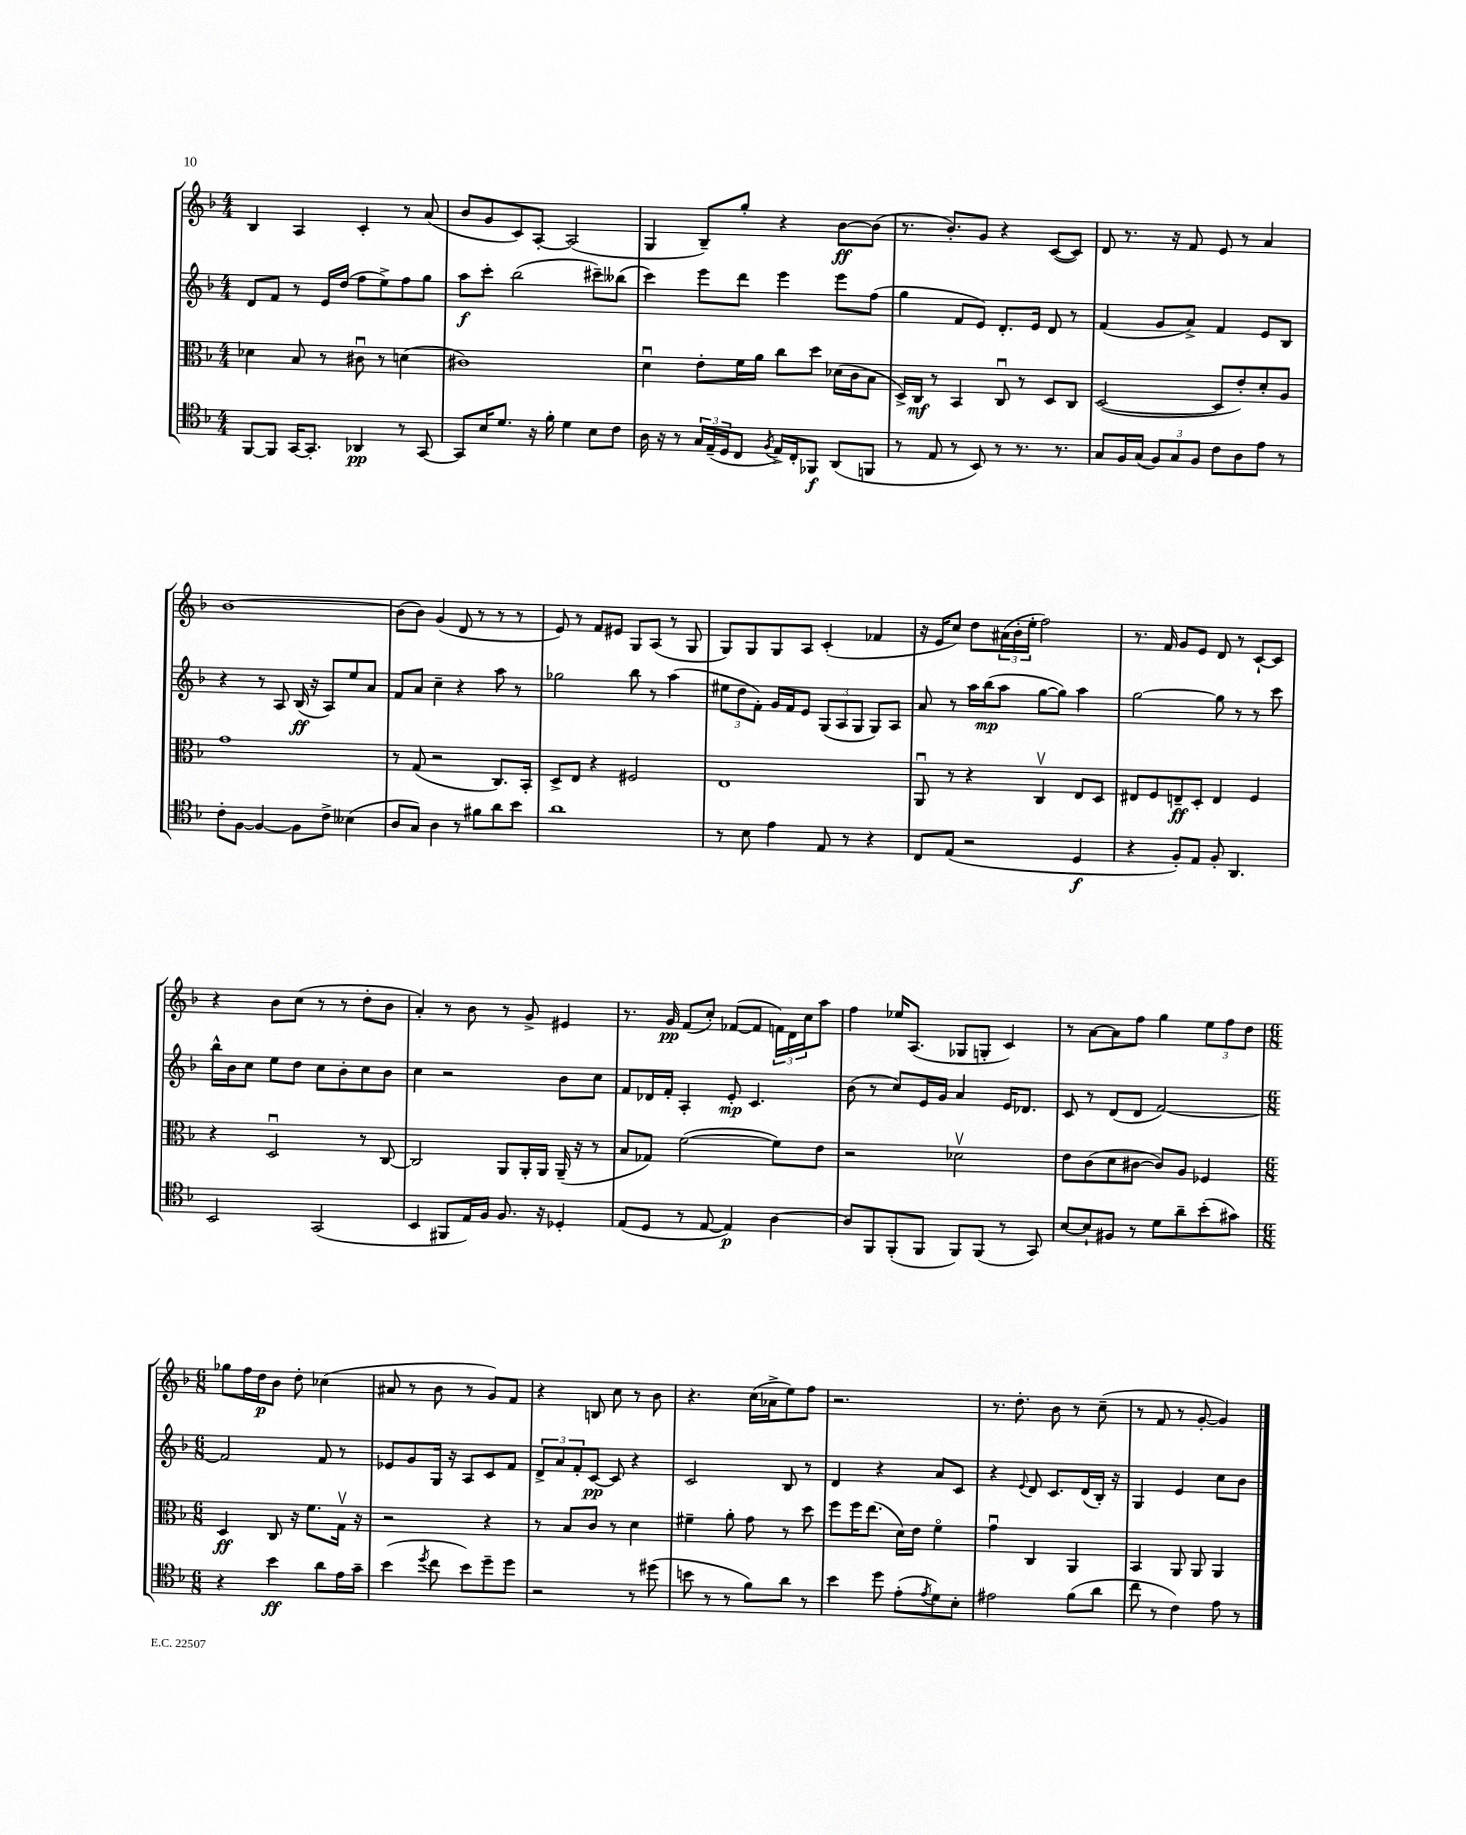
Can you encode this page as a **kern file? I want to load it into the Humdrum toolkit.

**kern	**dynam	**kern	**dynam	**kern	**dynam	**kern	**dynam
*part4	*part4	*part3	*part3	*part2	*part2	*part1	*part1
*staff4	*staff4	*staff3	*staff3	*staff2	*staff2	*staff1	*staff1
*clefC4	*	*clefC3	*	*clefG2	*	*clefG2	*
*k[b-]	*	*k[b-]	*	*k[b-]	*	*k[b-]	*
*M4/4	*	*M4/4	*	*M4/4	*	*M4/4	*
=64	=64	=64	=64	=64	=64	=64	=64
[8FF/L	.	4d-X\	.	8d/L	.	4B-/	.
8FF/J]	.	.	.	8f/J	.	.	.
[16GG/KL	.	8B-/	.	8r	.	4A/	.
8.GG'/J]	.	.	.	.	.	.	.
.	.	8r	.	16e/LL	.	.	.
.	.	.	.	(16dd/JJ	.	.	.
4AA-X/	pp	8c#Xu\	.	8ff\L	.	4c'/	.
.	.	8r	.	8ee^\)	.	.	.
8r	.	(4dn\	.	8ff\	.	8r	.
[8GG/	.	.	.	8gg\J	.	(8a/	.
=65	=65	=65	=65	=65	=65	=65	=65
8GG/L]	.	1c#X)	.	8aa\L	f	8b-/L	.
16B-/K	.	.	.	8ccc'\J	.	8g/	.
8.d/J	.	.	.	.	.	.	.
.	.	.	.	(2bb-\	.	8c/)	.
16r	.	.	.	.	.	[8A'/J	.
16f'\	.	.	.	.	.	.	.
4d\	.	.	.	.	.	(2A/]	.
8B-\L	.	.	.	8ccc#X~\L)	.	.	.
8c\J	.	.	.	(8bb--X\J	.	.	.
=66	=66	=66	=66	=66	=66	=66	=66
16A\	.	4du\	.	4ccc\)	.	4G/	.
16r	.	.	.	.	.	.	.
8r	.	.	.	.	.	.	.
24G/LL	.	8e'\L	.	8eee\L	.	8B-~/L)	.
(24E~/	.	.	.	.	.	.	.
24D/J	.	.	.	.	.	.	.
8C/J	.	16f\L	.	8ddd\J	.	8gg'/J	.
.	.	16a\JJ	.	.	.	.	.
8qF/	.	.	.	.	.	.	.
16E^/LL)	.	8cc\L	.	4eee\	.	4r	.
16C'/J	.	.	.	.	.	.	.
8FF-X/J	f	8dd\J	.	.	.	.	.
(8AA/L	.	(16d-X\LL	.	8eee\L	.	[8b-\L	ff
.	.	16c\J	.	.	.	.	.
8FFn/J	.	8B-\J	.	(8ff\J	.	(8b-\J]	.
=67	=67	=67	=67	=67	=67	=67	=67
8r	.	16D^/LL)	.	4gg\	.	8.r	.
.	.	16C/JJ	mf	.	.	.	.
8E/	.	8r	.	.	.	.	.
.	.	.	.	.	.	8.b-'/L)	.
8r	.	4BB-/	.	8f/L	.	.	.
8BB-/)	.	.	.	8e/J)	.	8g/J	.
8r	.	8Cu/	.	8.d'/L	.	4r	.
8.r	.	8r	.	.	.	.	.
.	.	.	.	16e/Jk	.	.	.
.	.	8D/L	.	8d/	.	([8c/L	.
8.r	.	.	.	.	.	.	.
.	.	8C/J	.	8r	.	8c/J])	.
=68	=68	=68	=68	=68	=68	=68	=68
8G/L	.	([2D/	.	(4f/	.	8d/	.
16F/L	.	.	.	.	.	8.r	.
(16G/JJ	.	.	.	.	.	.	.
12F/L)	.	.	.	8g/L	.	.	.
.	.	.	.	.	.	16r	.
12G/	.	.	.	.	.	.	.
.	.	.	.	8a^/J)	.	8f/	.
12F/J	.	.	.	.	.	.	.
8c\L	.	8D/L]	.	4f/	.	8e/	.
8A\	.	8e'/)	.	.	.	8r	.
8e\J	.	8d'/	.	8e/L	.	4a/	.
8r	.	8A/J	.	8B-/J	.	.	.
!!LO:LB:g=z
=69	=69	=69	=69	=69	=69	=69	=69
8c'\L	.	1g	.	4r	.	[1b-	.
[8F\J	.	.	.	.	.	.	.
4F/_	.	.	.	8r	.	.	.
.	.	.	.	8A/	.	.	.
8F\L]	.	.	.	(16B-/	ff	.	.
.	.	.	.	16r	.	.	.
8c^\J	.	.	.	8A/L)	.	.	.
(4B--X\	.	.	.	8ee/	.	.	.
.	.	.	.	8a/J	.	.	.
=70	=70	=70	=70	=70	=70	=70	=70
8A/L	.	8r	.	8f/L	.	(8b-\L]	.
8G/J)	.	(8G/	.	8a/J	.	8b-\J)	.
4A\	.	2r	.	4cc~\	.	(4g/	.
8r	.	.	.	4r	.	8d/	.
8f#X\L	.	.	.	.	.	8r	.
8a\	.	8.C/L)	.	8aa\	.	8r	.
8b-\J	.	.	.	8r	.	8r	.
.	.	16BB-'/Jk	.	.	.	.	.
=71	=71	=71	=71	=71	=71	=71	=71
1a	.	8D^/L	.	2gg-X\	.	8e/)	.
.	.	8E/J	.	.	.	8r	.
.	.	4r	.	.	.	8f/L	.
.	.	.	.	.	.	8e#X/J	.
.	.	2F#X/	.	8bb-\	.	8G/L	.
.	.	.	.	8r	.	(8A/J	.
.	.	.	.	(4aa\	.	8r	.
.	.	.	.	.	.	8G/	.
=72	=72	=72	=72	=72	=72	=72	=72
8r	.	1E	.	12ee#X\L	.	8G/L)	.
.	.	.	.	12dd\	.	.	.
8B-\	.	.	.	.	.	8G/	.
.	.	.	.	12f'\J)	.	.	.
4e\	.	.	.	16g/LL	.	8G/	.
.	.	.	.	16f/J	.	.	.
.	.	.	.	8e/J	.	8A/J	.
8E/	.	.	.	(12G/L	.	(4c'/	.
.	.	.	.	12A/	.	.	.
8r	.	.	.	.	.	.	.
.	.	.	.	12G/J	.	.	.
4r	.	.	.	8G/L)	.	4f-X/	.
.	.	.	.	8A/J	.	.	.
=73	=73	=73	=73	=73	=73	=73	=73
8C/L	.	8AAu/	.	8a/	.	16r	.
.	.	.	.	.	.	16e/KL	.
(8E/J	.	8r	.	8r	.	8cc/J)	.
2r	.	4r	.	16aa\LL	.	8dd\L	.
.	.	.	.	(16bb-\J	mp	.	.
.	.	.	.	8aa\J	.	(24a#X\L	.
.	.	.	.	.	.	24b-'\	.
.	.	.	.	.	.	24ee'\JJ	.
.	.	4Cv/	.	[8gg\L	.	2ff\)	.
.	.	.	.	8gg\J])	.	.	.
4D/	f	8E/L	.	4aa\	.	.	.
.	.	8D/J	.	.	.	.	.
=74	=74	=74	=74	=74	=74	=74	=74
4r	.	8E#X/L	.	[2gg\	.	8.r	.
.	.	8F/	.	.	.	.	.
.	.	.	.	.	.	16f/	.
8F'/L)	.	8En~/	ff	.	.	8g/L	.
8E/J	.	8D'/J	.	.	.	8e/J	.
8F'/	.	4E/	.	8gg\]	.	8d/	.
4.AA/	.	.	.	8r	.	8r	.
.	.	4F/	.	8r	.	[8c`/L	.
.	.	.	.	8ccc\	.	8c/J]	.
!!LO:LB:g=z
=75	=75	=75	=75	=75	=75	=75	=75
2BB-/	.	4r	.	16bb-^^\LL	.	4r	.
.	.	.	.	16b-\J	.	.	.
.	.	.	.	8cc\J	.	.	.
.	.	2Du/	.	8ee\L	.	8b-\L	.
.	.	.	.	8dd\J	.	(8cc\J	.
(2GG/	.	.	.	8cc\L	.	8r	.
.	.	.	.	8b-'\	.	8r	.
.	.	8r	.	8cc\	.	8dd'\L	.
.	.	[8C/	.	8b-\J	.	8b-\J	.
=76	=76	=76	=76	=76	=76	=76	=76
4BB-/	.	2C/]	.	4cc\	.	4a'/)	.
8FF#X/L	.	.	.	2r	.	8r	.
16E/L)	.	.	.	.	.	8b-\	.
16F/JJ	.	.	.	.	.	.	.
8.F/	.	8AA/L	.	.	.	8r	.
.	.	16AA'/L	.	.	.	8g^/	.
16r	.	16AA/JJ	.	.	.	.	.
4D-X'/	.	(16AA~/	.	8b-\L	.	4e#X/	.
.	.	16r	.	.	.	.	.
.	.	8r	.	8cc\J	.	.	.
=77	=77	=77	=77	=77	=77	=77	=77
(8E/L	.	8B-/L	.	8f/L	.	8.r	.
8D/J	.	8G-X/J)	.	16d-X/L	.	.	.
.	.	.	.	16f'/JJ	.	16g/	pp
8r	.	([2f\	.	4A'/	.	(8f/L	.
[8E/	.	.	.	.	.	8cc'/J)	.
4E/])	p	.	.	8e'/	mp	([8f-X/L	.
.	.	.	.	4.c/	.	8f-/J]	.
[4A\	.	8f\L])	.	.	.	24fn\LL)	.
.	.	.	.	.	.	24d\	.
.	.	.	.	.	.	24cc\J	.
.	.	8e\J	.	.	.	8aa\J	.
=78	=78	=78	=78	=78	=78	=78	=78
8A/L]	.	2r	.	(8b-\	.	4ff\	.
8FF/	.	.	.	8r	.	.	.
(8FF'/	.	.	.	8cc/L)	.	16ee-X/KL	.
.	.	.	.	.	.	(8.A/J	.
8FF/J	.	.	.	16e/L	.	.	.
.	.	.	.	16g/JJ	.	.	.
8FF/L)	.	2d-Xv\	.	4a/	.	8G-X/L	.
(8FF/J	.	.	.	.	.	8Gn'/J	.
8r	.	.	.	16e/KL	.	4c/)	.
.	.	.	.	8.d-X/J	.	.	.
8GG/)	.	.	.	.	.	.	.
=79	=79	=79	=79	=79	=79	=79	=79
[8B-/L	.	8e\L	.	8c/	.	8r	.
8B-`/]	.	(8c\	.	8r	.	[8a\L	.
8F#X/J	.	8d\	.	(8d/L	.	8a\]	.
8r	.	[8c#X\J	.	8d/J	.	8ff\J	.
8d\L	.	8c#/L])	.	[2f/)	.	4gg\	.
8a~\	.	8A/J	.	.	.	.	.
(8b-'\	.	4F-X/	.	.	.	12ee\L	.
.	.	.	.	.	.	12ff\	.
8g#X\J)	.	.	.	.	.	.	.
.	.	.	.	.	.	12dd\J	.
!!LO:LB:g=z
=80	=80	=80	=80	=80	=80	=80	=80
*M6/8	*	*M6/8	*	*M6/8	*	*M6/8	*
4r	.	4D/	ff	2f/]	.	8gg-X\L	.
.	.	.	.	.	.	16ff\L	.
.	.	.	.	.	.	16dd\J	p
4b-\	ff	8C/	.	.	.	8b-\J	.
.	.	16r	.	.	.	8dd'\	.
.	.	8.f\L	.	.	.	.	.
8a\L	.	.	.	8f/	.	(4cc-X\	.
16e\L	.	16Gv\Jk	.	8r	.	.	.
16g~\JJ	.	16r	.	.	.	.	.
=81	=81	=81	=81	=81	=81	=81	=81
(4b-\	.	2r	.	8e-X/L	.	8a#X/	.
.	.	.	.	8g/	.	8r	.
8qdd/	.	.	.	.	.	.	.
8cc\	.	.	.	16G/Jk	.	8b-\	.
.	.	.	.	16r	.	.	.
8b-\L)	.	.	.	8A/L	.	8r	.
8dd~\	.	4r	.	8c/	.	8g/L)	.
8dd\J	.	.	.	8f/J	.	8f/J	.
=82	=82	=82	=82	=82	=82	=82	=82
2r	.	8r	.	12d^/L	.	4r	.
.	.	.	.	12a/	.	.	.
.	.	8B-/L	.	.	.	.	.
.	.	.	.	12f'/	.	.	.
.	.	8c/J	.	[8c/J	pp	8Bn/	.
.	.	8r	.	8c/]	.	8cc\	.
8r	.	4d\	.	4r	.	8r	.
(8dd#X\	.	.	.	.	.	8b-\	.
=83	=83	=83	=83	=83	=83	=83	=83
8bn\	.	4f#X~\	.	2c/	.	4.r	.
8r	.	.	.	.	.	.	.
8r	.	8a'\	.	.	.	.	.
8f\L)	.	8g\	.	.	.	(16cc\LL	.
.	.	.	.	.	.	16a-X^\J	.
8a\J	.	8r	.	8B-/	.	8ee\)	.
8r	.	8dd\	.	8r	.	8ff\J	.
=84	=84	=84	=84	=84	=84	=84	=84
4b-\	.	8ff\L	.	4d/	.	2.r	.
.	.	16ff\K	.	.	.	.	.
.	.	(8.ee\J	.	.	.	.	.
8dd\	.	.	.	4r	.	.	.
(8e'\L	.	16d\LL)	.	.	.	.	.
.	.	16e\JJ	.	.	.	.	.
8qe/	.	.	.	.	.	.	.
8d\)	.	4f\	.	8a/L	.	.	.
8B-'\J	.	.	.	8c/J	.	.	.
=85	=85	=85	=85	=85	=85	=85	=85
2e#X\	.	4gu\	.	4r	.	8.r	.
.	.	.	.	.	.	8.dd'\	.
.	.	.	.	8qqe/	.	.	.
.	.	4C/	.	8d/	.	.	.
.	.	.	.	8.c/L	.	8b-\	.
(8f\L	.	4AA/	.	.	.	8r	.
.	.	.	.	(16d/L	.	.	.
8a\J	.	.	.	16B-'/JJ)	.	(8cc~\	.
.	.	.	.	16r	.	.	.
=86	=86	=86	=86	=86	=86	=86	=86
8cc\	.	4BB-/	.	4G/	.	8r	.
8r	.	.	.	.	.	8f/	.
4c\)	.	8AA/	.	4e/	.	8r	.
.	.	8AA/	.	.	.	[8g'/	.
8e\	.	4AA/	.	8cc\L	.	4g/])	.
8r	.	.	.	8b-\J	.	.	.
==	==	==	==	==	==	==	==
*-	*-	*-	*-	*-	*-	*-	*-
